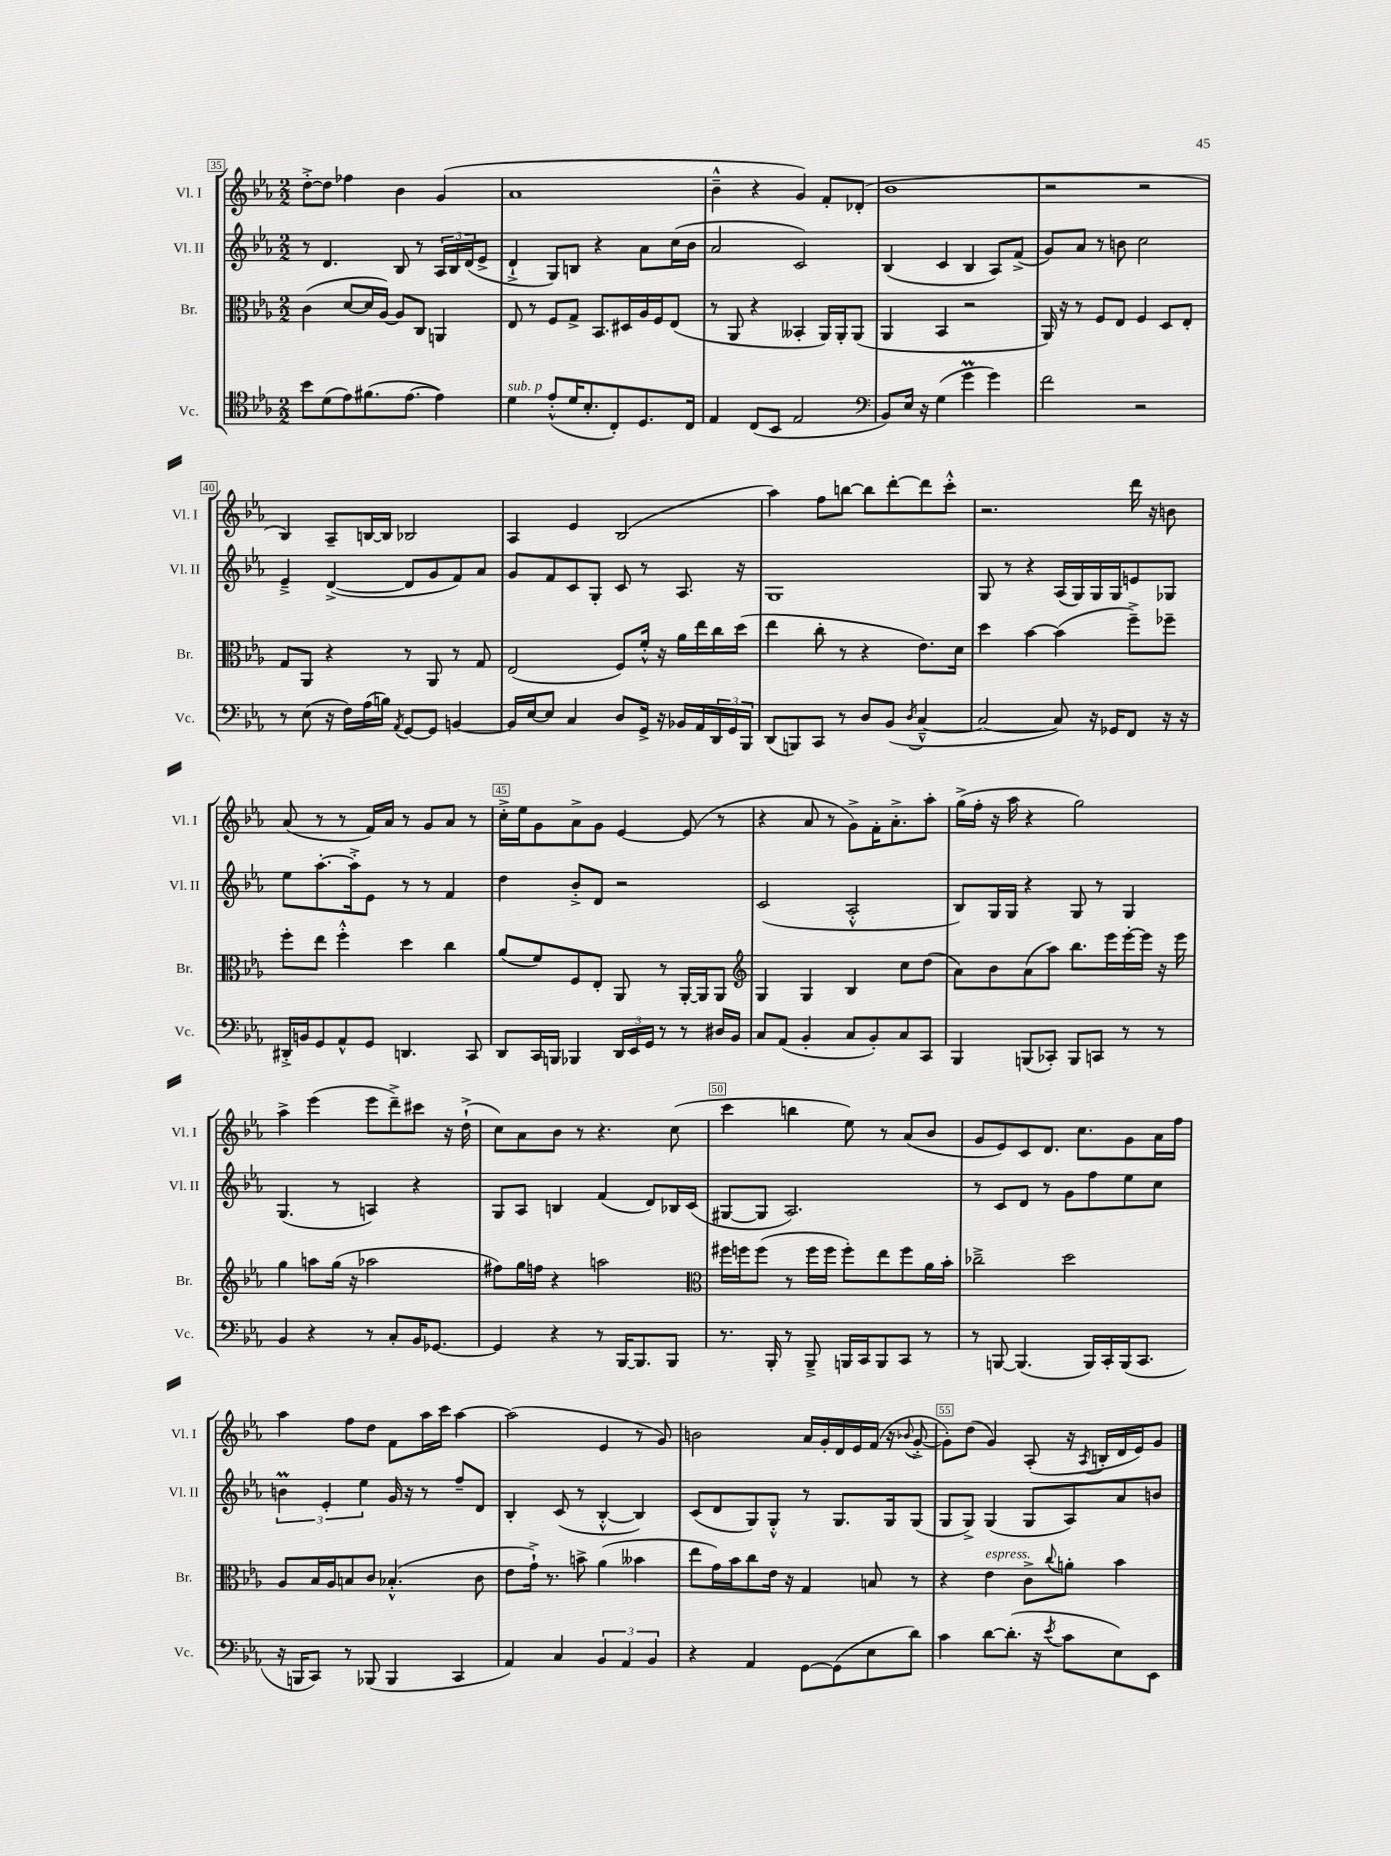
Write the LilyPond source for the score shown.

<<
\new StaffGroup <<
\new Staff = "s0" \with { instrumentName = "Vl. I" shortInstrumentName = "Vl. I" } {
    \clef treble \key ees \major \numericTimeSignature \time 2/2
    d''8~-.-> d''8 fes''4 bes'4 g'4( |
    aes'1 |
    bes'4---^ r4 g'4) f'8-. des'8-.( |
    bes'1 |
    r2 r2 |
    bes4) aes8-- b16~ b16 bes2 |
    aes4 ees'4 bes2( |
    aes''4) f''8 b''8~ b''8 d'''8~-. d'''8 c'''8-.-^ |
    r2. d'''16 r16 b'8 |
    aes'8( r8 r8 f'16) aes'16 r8 g'8 aes'8 r8 |
    c''16-.-> ees''16 g'8 aes'8-> g'8 ees'4~ ees'8( r8 |
    r4 aes'8 r8 g'8->) f'16-. aes'8.-.-> aes''8-. |
    g''16->( f''16-. r16 aes''16 r4 g''2) |
    aes''4-> ees'''4( ees'''8 d'''8--->) cis'''8 r16 d''16-!->( |
    c''8) aes'8 bes'8 r8 r4. c''8( |
    c'''4 b''4 ees''8) r8 aes'8( bes'8 |
    g'8 ees'8) c'8 d'8. c''8. g'8 aes'16 f''16 |
    aes''4 f''8 d''8 f'8 aes''16 c'''16 aes''4~ |
    aes''2( ees'4 r8 g'8) |
    b'2 aes'16 g'16-. d'16 ees'16 f'16( r16 \appoggiatura { bes'8 } g'8~-.-> |
    g'8-.) d''8( g'4) aes8-.( r16 \acciaccatura { aes8 } b16-. d'16 ees'16) g'8 \bar "|." |
}
\new Staff = "s1" \with { instrumentName = "Vl. II" shortInstrumentName = "Vl. II" } {
    \clef treble \key ees \major \numericTimeSignature \time 2/2
    r8 d'4. bes8 r8 \tuplet 3/2 { aes16 bes16 d'16( } ees'8-> |
    d'4-!-> g8) b8 r4 aes'8 c''16( bes'16 |
    aes'2 c'2) |
    bes4( c'4 bes4 aes8) f'8->( |
    g'8) aes'8 r8 b'8 c''2 |
    ees'4---> d'4~->( d'8 g'8 f'8) aes'8 |
    g'8 f'8 c'8 g8-. c'8 r8 aes8. r16 |
    g1 |
    g8 r8 r4 aes16( g16) g16 g16 e'8 ges8 |
    ees''8 aes''8.~-. aes''16-.-> ees'8 r8 r8 f'4 |
    d''4 bes'8-.-> d'8 r2 |
    c'2( aes2-.-^ |
    bes8) g16 g16 r4 g8 r8 g4 |
    g4.( r8 a4) r4 |
    g8 aes8 b4 f'4( d'8) bes16 c'16( |
    gis8~ gis8 aes2.) |
    r8 c'8 d'8 r8 g'8 f''8 ees''8 c''8 |
    \tuplet 3/2 { b'4\prall ees'4-. ees''4 } g'16 r16 r8 f''8-- d'8 |
    bes4-. c'8( r8 bes4~-.-^ bes4) |
    c'8( d'8 g8) g8-.-^ r8 g8. g16 g8( |
    g8 g8->) g4( g8 aes8) aes'8 b'8 \bar "|." |
}
\new Staff = "s2" \with { instrumentName = "Br." shortInstrumentName = "Br." } {
    \clef alto \key ees \major \numericTimeSignature \time 2/2
    c'4( d'8~ d'16 aes16~) aes8 c8 a,4 |
    ees8 r8 f8 g8-> bes,8. dis16 aes16 f16 ees8( |
    r8 aes,8 r4 beses,4-. aes,16) aes,16-. aes,8( |
    aes,4 bes,4 r2 |
    aes,16) r16 r8 f8 ees8 f4 d8 ees8-. |
    g8 aes,8 r4 r8 aes,8 r8 g8 |
    ees2( f8) f'16-.-^ r16 aes'16 ees''16 c''16 d''16( |
    ees''4 c''8-. r8 r4 ees'8.) d'16 |
    d''4 bes'4~ bes'4( f''8--->) fes''8-- |
    f''8-. ees''8 f''4-.-^ d''4 c''4 |
    aes'8( f'8) f8 ees8-. aes,8 r8 aes,16~-. aes,16 aes,8 |
    \clef treble g4 g4 bes4 c''8 d''8( |
    aes'8) bes'8 aes'8( aes''8) bes''8. ees'''16 ees'''16~-. ees'''16 r16 ees'''16 |
    g''4 a''8 g''16( r16 aes''2 |
    fis''8) g''16 f''16 r4 a''2 |
    \clef alto fis''16 f''16 f''8( r8 f''16 f''16 f''8-.) ees''8 f''8 aes'16 bes'16-. |
    ces''2---> d''2 |
    aes8 bes16 aes16 b8 c'8 bes4.-.-^( c'8 |
    ees'8 g'16-!->) r8. b'8-> aes'4( beses'4 |
    ees''8 g'16) bes'16 c''8 ees'16 r16 g4 b8 r8 |
    r4 ees'4^\markup { \italic "espress." } c'8-> \appoggiatura { c''8 } a'8-. bes'4 \bar "|." |
}
\new Staff = "s3" \with { instrumentName = "Vc." shortInstrumentName = "Vc." } {
    \clef tenor \key ees \major \numericTimeSignature \time 2/2
    bes'8 d'8( ees'8) fis'8.( ees'8.~ ees'4) |
    d'4^\markup { \italic "sub. p" } ees'8-.-^( d'16 bes8.-. c8-.) d8. c16 |
    ees4 c8( bes,8 ees2 |
    \clef bass bes,8) ees16 r16 g4( g'4\prall g'4) |
    f'2 r2 |
    r8 ees8( r16 f16) aes16( b16) \acciaccatura { aes,8 } g,8~ g,8 b,4~ |
    b,16 ees16~ ees8 c4 d8 g,16-> r16 bes,16 aes,16 \tuplet 3/2 { d,16 g,16 bes,,16 } |
    d,8( b,,8) c,8 r8 d8 bes,8( \acciaccatura { d8 } c4~---^ |
    c2~ c8) r16 ges,16 f,8 r16 r16 |
    dis,16-.-> b,16 g,8 aes,8-^ g,8 d,4. c,8 |
    d,8 c,16 b,,16 bes,,4 \tuplet 3/2 { d,16 ees,16 g,16 } r8 r8 dis16 bes,16 |
    c8 aes,8( bes,4-. c8 bes,8-.) c8 c,8 |
    bes,,4 b,,8( ces,8-.) b,,8 c,8 r8 r8 |
    bes,4 r4 r8 c8-. bes,16 ges,8.~ |
    ges,4 r4 r8 bes,,16~ bes,,8. bes,,8 |
    r8. bes,,16-. r8 bes,,8---> b,,16 c,16 b,,8 c,8 r8 |
    r8 b,,8~ b,,4.( b,,16) c,16-. b,,16( c,8. |
    r16 b,,16 c,8) r8 bes,,8( bes,,4 c,4 |
    aes,4) c4 \tuplet 3/2 { bes,4 aes,4 bes,4 } |
    r4 aes,4 g,8~ g,8( ees8 d'8) |
    c'4 d'8~ d'8.-.( r16 \acciaccatura { ees'8 } c'8 ees8) ees,8 \bar "|." |
}
>>
>>
\layout { \context { \Score currentBarNumber = #35 \override BarNumber.break-visibility = ##(#f #t #t) barNumberVisibility = #(every-nth-bar-number-visible 5) \override BarNumber.stencil = #(make-stencil-boxer 0.1 0.3 ly:text-interface::print) } }
